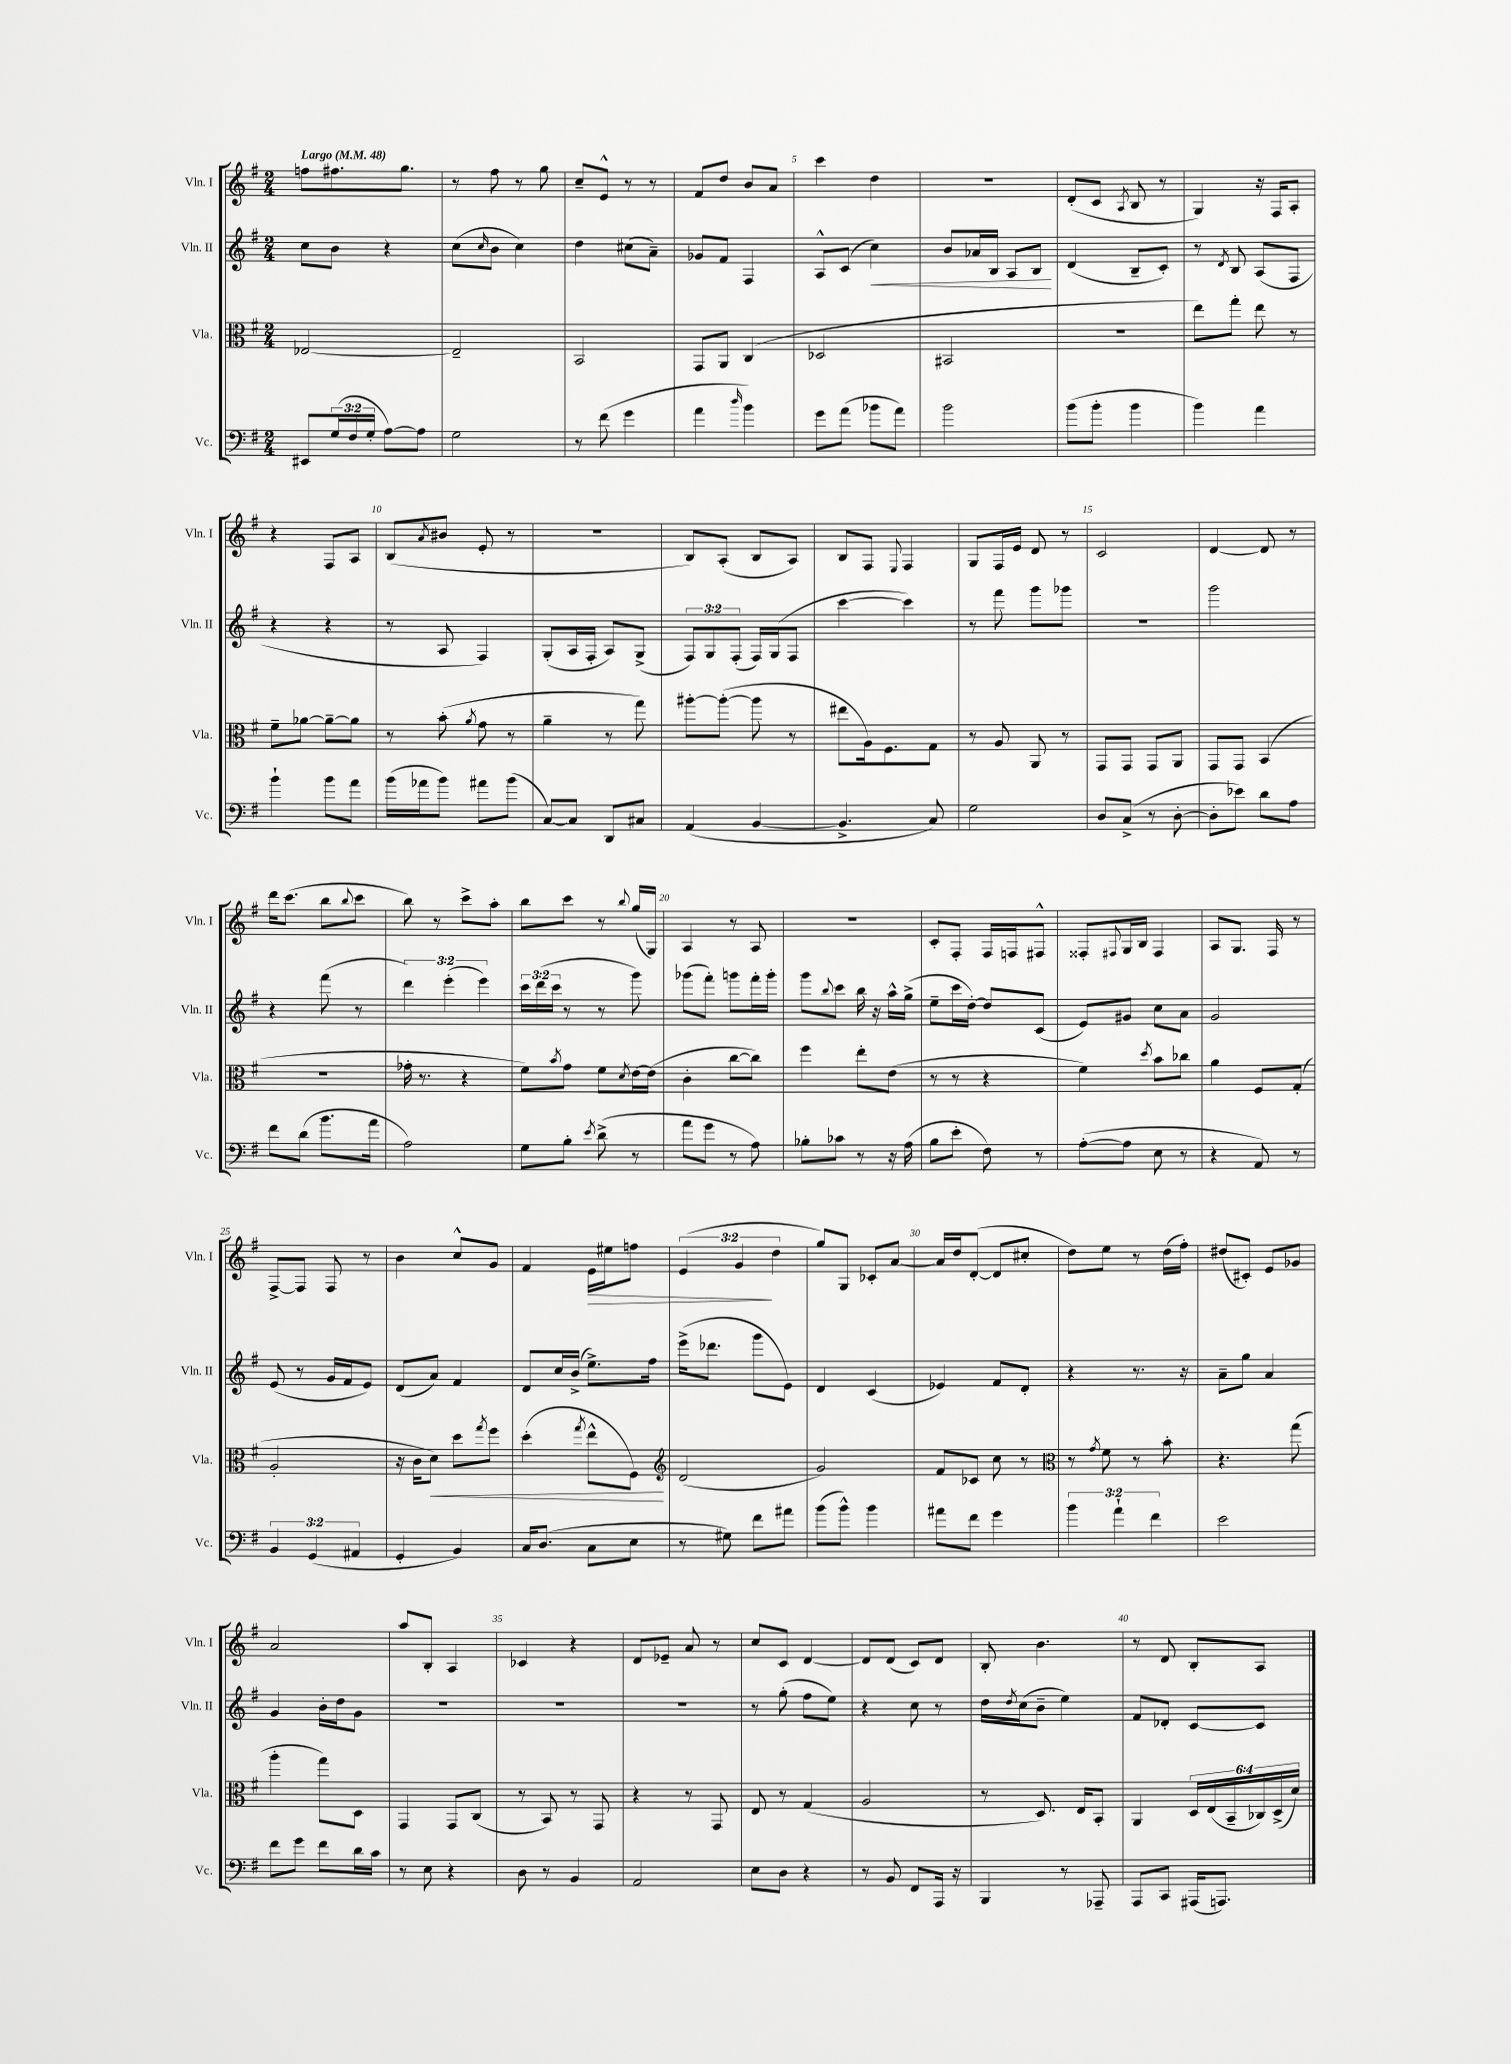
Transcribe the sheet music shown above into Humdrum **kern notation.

**kern	**kern	**dynam	**kern	**dynam	**kern	**dynam
*part4	*part3	*part3	*part2	*part2	*part1	*part1
*staff4	*staff3	*staff3	*staff2	*staff2	*staff1	*staff1
*I"Vc.	*I"Vla.	*	*I"Vln. II	*	*I"Vln. I	*
*I'Vc.	*I'Vla.	*	*I'Vln. II	*	*I'Vln. I	*
*clefF4	*clefC3	*	*clefG2	*	*clefG2	*
*k[f#]	*k[f#]	*	*k[f#]	*	*k[f#]	*
*M2/4	*M2/4	*	*M2/4	*	*M2/4	*
*MM48	*MM48	*	*MM48	*	*MM48	*
=1	=1	=1	=1	=1	=1	=1
!	!	!	!	!	!LO:TX:a:B:t=Largo	!
8EE#X/L	[2E-X/	.	8cc\L	.	8ffn\L	.
(24G/L	.	.	8b\J	.	8.ff#X\	.
24F#/	.	.	.	.	.	.
24G'/JJ	.	.	.	.	.	.
[8A\L)	.	.	4r	.	.	.
.	.	.	.	.	8.gg\J	.
8A\J]	.	.	.	.	.	.
=2	=2	=2	=2	=2	=2	=2
2G\	2E-~/]	.	(8cc\L	.	8r	.
.	.	.	16qqcc/	.	.	.
.	.	.	8b\J	.	8ff#\	.
.	.	.	4cc\)	.	8r	.
.	.	.	.	.	8gg\	.
=3	=3	=3	=3	=3	=3	=3
8r	2BB/	.	4dd\	.	8cc~/L	.
(8f#\	.	.	.	.	8e^^/J	.
4g\	.	.	(8cc#X\L	.	8r	.
.	.	.	8a~\J)	.	8r	.
=4	=4	=4	=4	=4	=4	=4
4a\	8GG/L	.	8g-X/L	.	8f#/L	.
.	8AA/J	.	8f#/J	.	8dd/J	.
16qqdd/	.	.	.	.	.	.
4b\)	(4C/	.	4F#/	.	8b/L	.
.	.	.	.	.	8a/J	.
=5	=5	=5	=5	=5	=5	=5
8g\L	2D-X/	.	8A^^/L	.	4ccc\	.
(8a\J	.	.	(8c/J	.	.	.
!	!	!	!	!LO:HP:b	!	!
8b-X\L	.	.	4cc\)	<	4dd\	.
8a\J)	.	.	.	.	.	.
=6	=6	=6	=6	=6	=6	=6
2b\	2BB#X/	.	8b/L	.	2r	.
.	.	.	16a-X/L	.	.	.
.	.	.	16B/JJ	.	.	.
.	.	.	8A/L	.	.	.
.	.	.	8B/J	.	.	.
.	.	.	.	[	.	.
=7	=7	=7	=7	=7	=7	=7
(8b\L	2r	.	(4d/	.	(8d'/L	.
8b'\J	.	.	.	.	8c/J	.
.	.	.	.	.	8qA/	.
4b\	.	.	8B~/L	.	8B/	.
.	.	.	8c'/J)	.	8r	.
=8	=8	=8	=8	=8	=8	=8
4b\)	8ee\L)	.	8r	.	4G/)	.
.	.	.	8qd/	.	.	.
.	8gg'\J	.	8B/	.	.	.
4a\	8ee\	.	(8A/L	.	16r	.
.	.	.	.	.	16F#/KL	.
.	8r	.	8F#/J	.	8A'/J	.
!!LO:LB:g=z
=9	=9	=9	=9	=9	=9	=9
4b`\	8f#~\L	.	4r	.	4r	.
.	[8a-X\J	.	.	.	.	.
8b\L	8a-~\L_	.	4r	.	8F#/L	.
8a\J	8a-\J]	.	.	.	8A/J	.
=10	=10	=10	=10	=10	=10	=10
(16b\LL	8r	.	8r	.	(8B/L	.
16a-X\J	.	.	.	.	.	.
.	.	.	.	.	8qa/	.
8b\J)	(8b'\	.	8A/	.	8b#X/J	.
.	8qa/	.	.	.	.	.
8a#X\L	8g\	.	4F#/)	.	8e'/	.
(8b\J	8r	.	.	.	8r	.
=11	=11	=11	=11	=11	=11	=11
[8C/L)	4a~\	.	(8G'/L	.	2r	.
8C/J]	.	.	16A/L	.	.	.
.	.	.	16F#'/JJ	.	.	.
8DD/L	8r	.	8A/L)	.	.	.
8C#X/J	8gg\)	.	(8G^/J	.	.	.
=12	=12	=12	=12	=12	=12	=12
(4AA/	[8aa#X'\L	.	12F#/L)	.	8B/L)	.
.	.	.	12G/	.	.	.
.	(8aa#'\J_	.	.	.	(8A'/J	.
.	.	.	(12F#'/J	.	.	.
[4BB/	8aa#\]	.	16F#/LL)	.	8B/L	.
.	.	.	(16G/J	.	.	.
.	8r	.	8F#/J	.	8A/J)	.
=13	=13	=13	=13	=13	=13	=13
4.BB^/]	8ee#X\L	.	[4ccc\	.	8B/L	.
.	16A\k)	.	.	.	8F#/J	.
.	8.F#\	.	.	.	.	.
.	.	.	.	.	8qqE/	.
.	.	.	4ccc\])	.	4F#/	.
8C/)	8G\J	.	.	.	.	.
=14	=14	=14	=14	=14	=14	=14
2G\	8r	.	8r	.	8G/L	.
.	8A/	.	8fff#\	.	16F#/L	.
.	.	.	.	.	16e/JJ	.
.	8AA/	.	8ggg\L	.	8d/	.
.	8r	.	8ggg-X\J	.	8r	.
=15	=15	=15	=15	=15	=15	=15
8D/L	8GG/L	.	2r	.	2c/	.
(8C^/J	8GG/J	.	.	.	.	.
8r	8GG/L	.	.	.	.	.
[8D'\	8AA/J	.	.	.	.	.
=16	=16	=16	=16	=16	=16	=16
8D'\L]	8GG/L	.	2ggg\	.	[4d/	.
8e-X\J)	8GG/J	.	.	.	.	.
8d\L	(4BB/	.	.	.	8d/]	.
8A\J	.	.	.	.	8r	.
!!LO:LB:g=z
=17	=17	=17	=17	=17	=17	=17
8f#\L	2r	.	4r	.	16ddd\KL	.
.	.	.	.	.	(8.ccc\J	.
(8d\J	.	.	.	.	.	.
8.b\L	.	.	(8fff#\	.	8bb\L	.
.	.	.	.	.	8qqbb/	.
.	.	.	8r	.	8ccc\J	.
16a\Jk	.	.	.	.	.	.
=18	=18	=18	=18	=18	=18	=18
2A\)	16g-X'\	.	6ddd\)	.	8bb\)	.
.	8.r	.	.	.	.	.
.	.	.	.	.	8r	.
.	.	.	(6eee'\	.	.	.
.	4r	.	.	.	8ccc^\L	.
.	.	.	6eee\)	.	.	.
.	.	.	.	.	8aa'\J	.
=19	=19	=19	=19	=19	=19	=19
8G\L	8f#\L)	.	24ccc\LL	.	8bb\L	.
.	.	.	(24ddd\	.	.	.
.	.	.	24ccc\JJ	.	.	.
.	8qb/	.	.	.	.	.
8B'\J	8g\J	.	8r	.	8ccc\J	.
8qe/	.	.	.	.	.	.
(8d^\	8f#\L	.	8r	.	8r	.
.	8qd/	.	.	.	8qqbb/	.
8r	[16e\L	.	8ggg\)	.	(16gg/LL	.
.	(16e\JJ]	.	.	.	16G/JJ)	.
=20	=20	=20	=20	=20	=20	=20
8a\L	4c'\	.	(8ggg-X\L	.	4A/	.
8g\J	.	.	8fff#'\J)	.	.	.
8r	[8cc\L	.	8gggn\L	.	8r	.
8A\)	8cc\J])	.	16fff#'\L	.	8A/	.
.	.	.	16ggg'\JJ	.	.	.
=21	=21	=21	=21	=21	=21	=21
8B-X'\L	4ff#\	.	8ggg\L	.	2r	.
.	.	.	8qqbb/	.	.	.
8c-X\J	.	.	8ccc\J	.	.	.
8r	8ee'\L	.	16bb\	.	.	.
.	.	.	16r	.	.	.
16r	(8e\J	.	16aa^^\LL	.	.	.
(16A\	.	.	(16gg^\JJ	.	.	.
=22	=22	=22	=22	=22	=22	=22
8B\L	8r	.	8ee~\L	.	8c'/L	.
8e'\J	8r	.	16ccc\L	.	8F#'/J	.
.	.	.	[16dd'\JJ)	.	.	.
8F#\)	4r	.	8dd/L]	.	16F#/LL	.
.	.	.	.	.	16Fn/J	.
8r	.	.	(8c/J	.	8F#X^^/J	.
=23	=23	=23	=23	=23	=23	=23
([8A'\L	4f#\)	.	8e/L)	.	8F##X'/L	.
.	.	.	.	.	8qqF#X/	.
8A\J]	.	.	8g#X/J	.	16G/L	.
.	.	.	.	.	16B/JJ	.
.	8qdd/	.	.	.	.	.
8E\	8b\L	.	8cc\L	.	4F#/	.
8r	8cc-X\J	.	8a\J	.	.	.
=24	=24	=24	=24	=24	=24	=24
4r	4a\	.	2g/	.	8A/L	.
.	.	.	.	.	8.G/J	.
8AA/)	8F#/L	.	.	.	.	.
.	.	.	.	.	16F#/	.
8r	(8G'/J	.	.	.	8r	.
!!LO:LB:g=z
=25	=25	=25	=25	=25	=25	=25
6BB/	2A'/	.	(8e/	.	[8F#^/L	.
.	.	.	8r	.	8F#/J]	.
(6GG/	.	.	.	.	.	.
.	.	.	16g/LL	.	8F#/	.
.	.	.	16f#/J	.	.	.
6AA#X/	.	.	.	.	.	.
.	.	.	8e/J)	.	8r	.
=26	=26	=26	=26	=26	=26	=26
4GG'/	16r	.	(8d/L	.	4b\	.
.	16c\KL	.	.	.	.	.
!	!	!LO:HP:b	!	!	!	!
.	8d\J)	<	8a/J)	.	.	.
4BB/)	8dd\L	.	4f#/	.	8cc^^/L	.
.	8qgg/	.	.	.	.	.
.	8ff#\J	.	.	.	8g/J	.
=27	=27	=27	=27	=27	=27	=27
16C/KL	(4dd'\	.	8d/L	.	4f#/	.
(8.D/J	.	.	.	.	.	.
.	.	.	16cc/L	.	.	.
.	.	.	(16b^/JJ	.	.	.
.	8qgg/	.	.	.	.	.
!	!	!	!	!	!	!LO:HP:b
8C\L	8ee^^\L	.	8.ee^\L)	.	16e\LL	>
.	.	.	.	.	16ee#X\J	.
8E\J	8F#\J)	.	.	.	8ffn\J	.
.	.	.	16ff#\Jk	.	.	.
.	.	[	.	.	.	.
=28	=28	=28	=28	=28	=28	=28
*	*clefG2	*	*	*	*	*
8r	(2d/	.	(16eee^\KL	.	(6e/	.
.	.	.	8.ddd-X\J	.	.	.
8G#X\)	.	.	.	.	.	.
.	.	.	.	.	6g/	.
8f#\L	.	.	8ggg\L	.	.	.
.	.	.	.	.	6dd\	]
8a#X\J	.	.	8e\J)	.	.	.
=29	=29	=29	=29	=29	=29	=29
(8b\L	2g/)	.	4d/	.	8gg/L)	.
8b^^\J)	.	.	.	.	8G/J	.
4b\	.	.	(4c/	.	8c-X'/L	.
.	.	.	.	.	[8a/J	.
=30	=30	=30	=30	=30	=30	=30
8a#X\L	8f#/L	.	4e-X/)	.	16a/LL]	.
.	.	.	.	.	16dd/J	.
8f#\J	8c-X/J	.	.	.	([8d'/J	.
4g\	8cc\	.	8f#/L	.	8d/L]	.
.	8r	.	8d'/J	.	8cc#X'/J	.
=31	=31	=31	=31	=31	=31	=31
*	*clefC3	*	*	*	*	*
6b\	8r	.	4r	.	8dd\L)	.
.	8qg/	.	.	.	.	.
.	8f#\	.	.	.	8ee\J	.
6a`\	.	.	.	.	.	.
.	8r	.	8.r	.	8r	.
6f#\	.	.	.	.	.	.
.	8b'\	.	.	.	(16dd\LL	.
.	.	.	16r	.	16ff#'\JJ)	.
=32	=32	=32	=32	=32	=32	=32
2e\	4.r	.	8a~\L	.	(8dd#X/L	.
.	.	.	8gg\J	.	8c#X'/J)	.
.	.	.	4a/	.	8e/L	.
.	(8gg\	.	.	.	8g-X/J	.
!!LO:LB:g=z
=33	=33	=33	=33	=33	=33	=33
8f#\L	4aa'\	.	4g/	.	2a/	.
8g\J	.	.	.	.	.	.
8f#\L	8gg\L)	.	16b'\LL	.	.	.
.	.	.	16dd\J	.	.	.
16d\L	8D\J	.	8g\J	.	.	.
16c\JJ	.	.	.	.	.	.
=34	=34	=34	=34	=34	=34	=34
8r	4GG/	.	2r	.	8aa/L	.
8E\	.	.	.	.	8B'/J	.
4r	8GG/L	.	.	.	4A/	.
.	(8C/J	.	.	.	.	.
=35	=35	=35	=35	=35	=35	=35
8D\	8r	.	2r	.	4c-X/	.
8r	8BB/)	.	.	.	.	.
4BB/	8r	.	.	.	4r	.
.	8GG/	.	.	.	.	.
=36	=36	=36	=36	=36	=36	=36
2AA/	4r	.	2r	.	8d/L	.
.	.	.	.	.	8e-X~/J	.
.	8r	.	.	.	8a/	.
.	8GG/	.	.	.	8r	.
=37	=37	=37	=37	=37	=37	=37
8E\L	8E/	.	8r	.	8cc/L	.
8D\J	8r	.	(8gg'\	.	8c/J	.
4r	(4G/	.	8ff#\L	.	[4d/	.
.	.	.	8ee\J)	.	.	.
=38	=38	=38	=38	=38	=38	=38
8r	2A/	.	4r	.	8d/L]	.
8BB/	.	.	.	.	(8d/J	.
8FF#/L	.	.	8cc\	.	8c/L)	.
16AAA/Jk	.	.	8r	.	8d/J	.
16r	.	.	.	.	.	.
=39	=39	=39	=39	=39	=39	=39
4BBB/	8r	.	16dd\LL	.	8B'/	.
.	.	.	8qdd/	.	.	.
.	.	.	(16cc\J	.	.	.
.	8.D/)	.	8b~\J	.	4.b\	.
8r	.	.	4ee\)	.	.	.
.	16E/KL	.	.	.	.	.
8AAA-X~/	8BB'/J	.	.	.	.	.
=40	=40	=40	=40	=40	=40	=40
8AAA/L	4AA/	.	8f#/L	.	8r	.
8CC/J	.	.	8d-X'/J	.	8d/	.
(16AAA#X/KL	24D/LL	.	[8c/L	.	8B'/L	.
.	(24E/	.	.	.	.	.
8.AAAn/J)	.	.	.	.	.	.
.	24BB~/	.	.	.	.	.
.	24C-X/)	.	8c/J]	.	8A/J	.
.	(24D^/	.	.	.	.	.
.	24d/JJ)	.	.	.	.	.
==	==	==	==	==	==	==
*-	*-	*-	*-	*-	*-	*-
